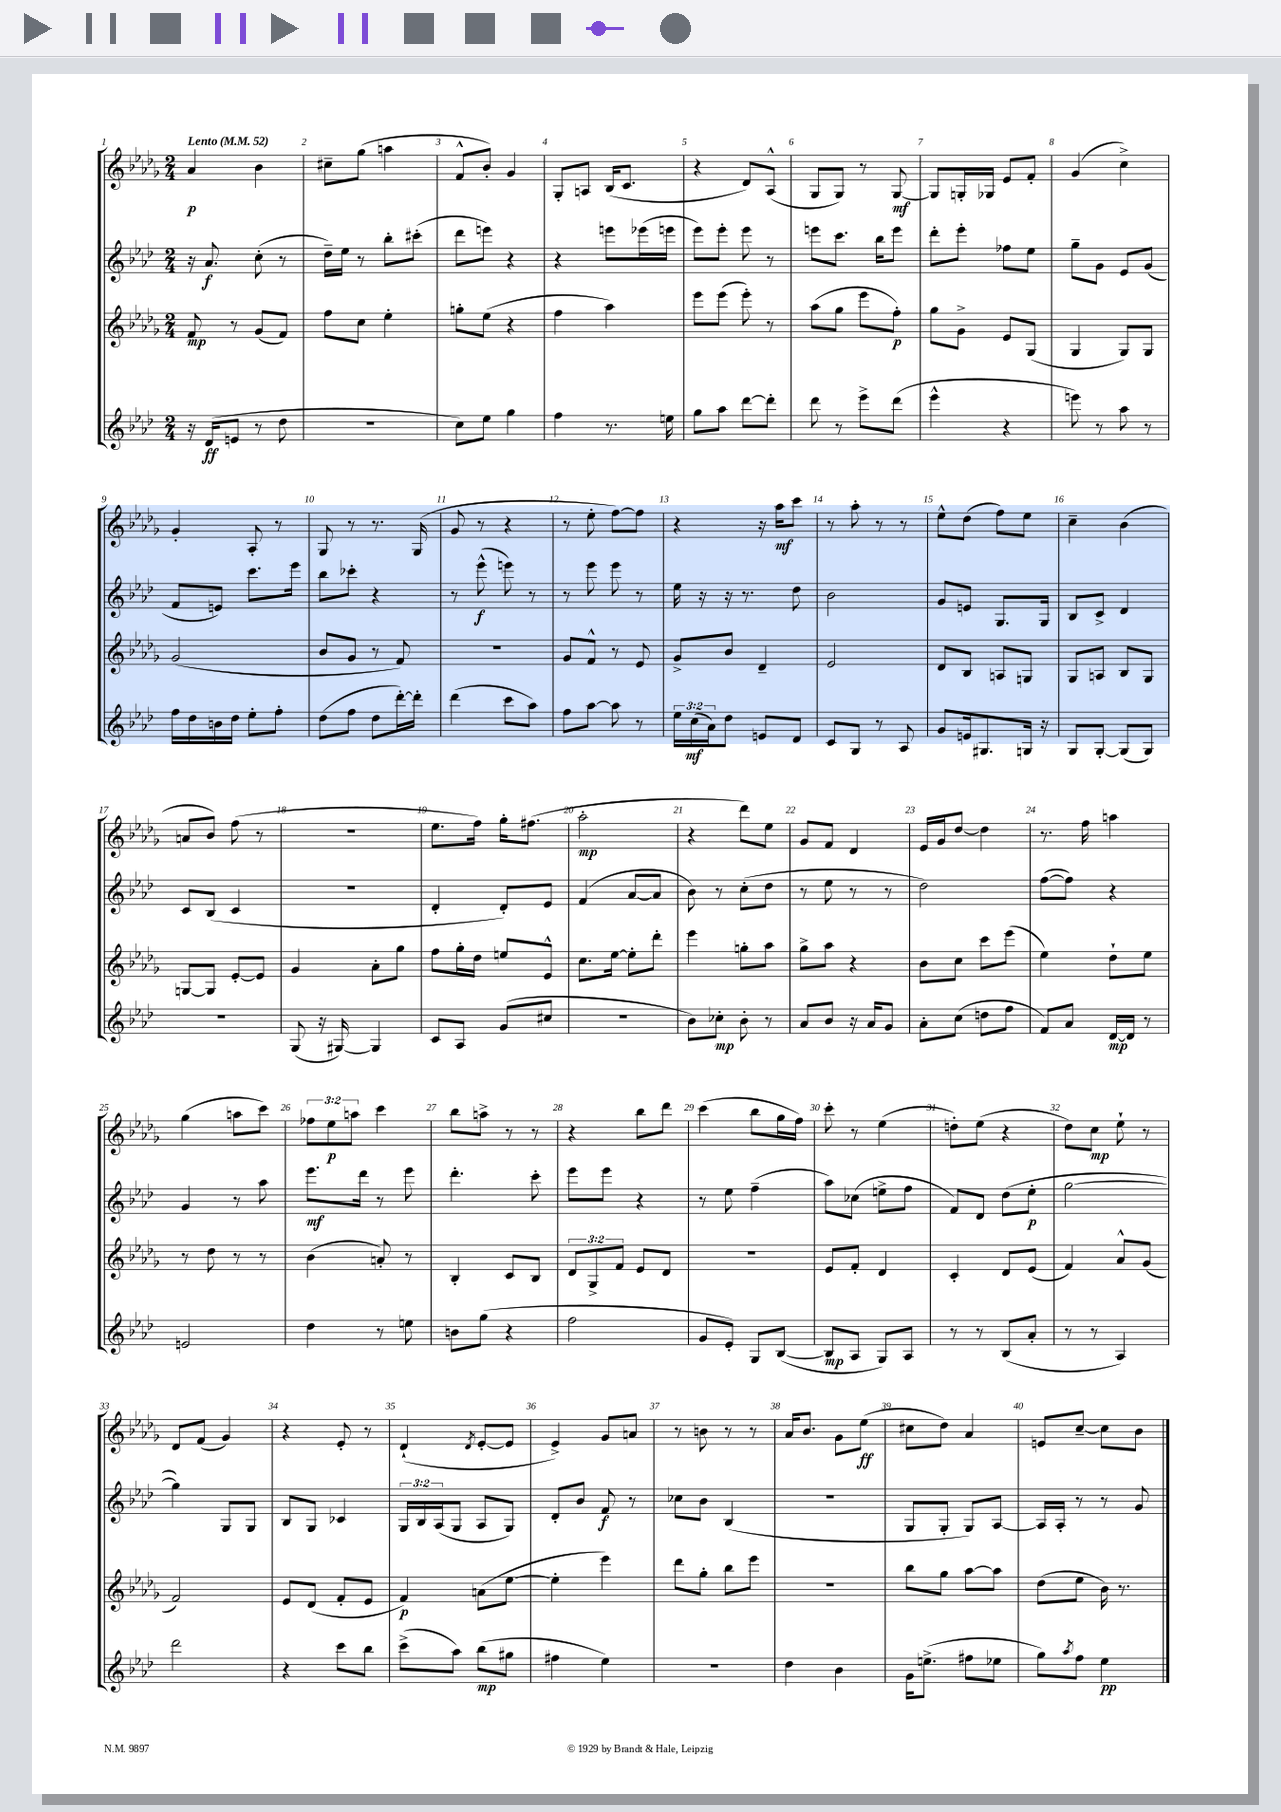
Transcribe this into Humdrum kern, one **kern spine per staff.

**kern	**kern	**kern	**kern
*staff4	*staff3	*staff2	*staff1
*clefG2	*clefG2	*clefG2	*clefG2
*k[b-e-a-d-]	*k[b-e-a-d-g-]	*k[b-e-a-d-]	*k[b-e-a-d-g-]
*M2/4	*M2/4	*M2/4	*M2/4
*MM52	*MM52	*MM52	*MM52
16r	8f/	16r	4a-/
(16d-/LK	.	8.a-/	.
8e/J	8r	.	.
8r	(8g-/L	(8cc'\	4b-\
8dd-\	8f/J)	8r	.
=	=	=	=
2r	8ff\L	16dd-~\LL)	8cc#~\L
.	.	16ee-\JJ	.
.	8cc\J	8r	(8gg-\J
.	4ee-'\	8bb-'\L	4aa\
.	.	(8ccc#'\J	.
=	=	=	=
8cc\L)	8gg'\L	8ddd-\L	8f^^/L
8ee-\J	(8ee-\J	8eee\J)	8b-'/J)
4gg\	4r	4r	4g-/
=	=	=	=
4ff\	4ff\	4r	8G-'/L
.	.	.	8A/J
8.r	4aa-\)	8eee\L	(16B-/LK
.	.	.	8.c/J
.	.	(16eee-\L	.
16ee\	.	16eee\JJ	.
=	=	=	=
8gg\L	8eee-\L	8eee-\L)	4r
8aa-\J	(8eee-\J	8eee-'\J	.
[8ddd-\L	8eee-'\)	8eee-\	8d-/L)
8ddd-'\]J	8r	8r	(8A-^^/J
=	=	=	=
8ddd-\	(8aa-\L	8eee\L	8G-/L
8r	8gg-\J	8.ccc\J	8G-/J)
8eee-^\L	8eee-\L	.	8r
.	.	16bb-\LK	.
(8ddd-\J	8ff'\J)	8eee\J	[8G-/
=	=	=	=
4eee-^^\	8gg-\L	8ddd-'\L	8G-/]L
.	8g-^\J	8eee-'\J	16G'/L
.	.	.	16G-/JJ
4r	8e-/L	8ff-\L	8e-/L
.	(8G-/J	8ee-\J	8f'/J
=	=	=	=
8eee\)	4G-/	8gg~\L	(4g-/
8r	.	8g\J	.
8aa-\	8G-/L)	8e-/L	4cc^\)
8r	8G-/J	(8g/J	.
=	=	=	=
16ff\LL	(2g-/	8f/L	4g-'/
16dd-\	.	.	.
16b\	.	8e/J)	.
16dd-\JJ	.	.	.
8ee-'\L	.	8.ccc\L	8A-'/
8ff'\J	.	.	8r
.	.	16eee-\Jk	.
=	=	=	=
(8dd-\L	8b-/L	8bb-\L	8G-/
8ff\J	8g-/J	8ccc-'\J	8r
8dd-\L	8r	4r	8.r
[16ddd-'\L)	8f/)	.	.
16ddd-'\]JJ	.	.	(16G-/
=	=	=	=
(4ddd-\	2r	8r	8g-/
.	.	(8eee-^^\	8r
8ccc\L	.	8eee\)	4r
8aa-\J)	.	8r	.
=	=	=	=
8ff\L	8g-/L	8r	8r
[8aa-\J	8f^^/J	8eee-\	8ee-'\
8aa-\]	8r	8eee-\	[8ff\L)
8r	8e-/	8r	8ff\]J
=	=	=	=
24ee-\LL	8g-^/L	16ee-\	4r
(24cc\	.	.	.
.	.	16r	.
24a-\J)	.	.	.
8dd-\J	8b-/J	16r	.
.	.	8.r	.
8e/L	4d-~/	.	16r
.	.	.	16aa-\LK
8d-/J	.	8dd-\	8ccc\J
=	=	=	=
8c/L	2e-/	2b-\	8r
8G/J	.	.	8aa-'\
8r	.	.	8r
8A-/	.	.	8r
=	=	=	=
8g/L	8d-/L	8g/L	8ee-^^\L
16e/k	8B-/J	8e/J	(8dd-\J
8.G#/	.	.	.
.	8A/L	8.G/L	8ff\L)
16G/Jk	8G/J	.	8ee-\J
16r	.	16G/Jk	.
=	=	=	=
8G/L	8G-/L	8B-/L	4cc~\
[8G'/J	8A/J	8c^/J	.
(8G/]L	8B-/L	4d-/	(4b-\
8G/J)	8G-/J	.	.
=	=	=	=
2r	[8G/L	8c/L	8a/L
.	8G/]J	(8B-/J	8b-/J)
.	[8e-'/L	4c/	(8ff\
.	8e-/]J	.	8r
=	=	=	=
(8G/	4g-/	2r	2r
16r	.	.	.
[16G#/)	.	.	.
4G#/]	8a-'\L	.	.
.	8gg-\J	.	.
=	=	=	=
8c/L	8ff\L	4d-'/	8.ee-\L
8A-/J	16gg-'\L	.	.
.	16dd-\JJ	.	16ff\Jk)
(8g/L	8ee/L	8d-'/L)	16gg-'\LK
.	.	.	(8.ff#\J
8cc#/J	8e-^^/J	8e-/J	.
=	=	=	=
2r	8.cc\L	(4f/	2aa-'\
.	[16ee-\Jk	.	.
.	8ee-'\]L	[8a-/L	.
.	8ddd-'\J	8a-/]J	.
=	=	=	=
8b-\L)	4eee-\	8b-\)	4r
8cc-'\J	.	8r	.
8b-'\	8gg'\L	(8cc'\L	8ddd-\L)
8r	8aa-\J	8dd-\J	8ee-\J
=	=	=	=
8a-/L	8gg-^\L	8r	8g-/L
8b-/J	8aa-\J	8ee-\	8f/J
16r	4r	8r	4d-/
16a-/LK	.	.	.
8g/J	.	8r	.
=	=	=	=
8a-'\L	8b-\L	2dd-\)	16e-/LL
.	.	.	16g-/J
(8cc\J	8cc\J	.	[8dd-/J
8dd\L	8ccc\L	.	4dd-\]
8ff\J	(8eee-\J	.	.
=	=	=	=
8f/L)	4ee-\)	([8ff\L	8.r
8a-/J	.	8ff\]J)	.
.	.	.	16ff\
[16d-/LL	8dd-`\L	4r	4aa\
16d-/]JJ	.	.	.
8r	8ee-\J	.	.
=	=	=	=
2e/	8r	4g/	(4gg-\
.	8dd-\	.	.
.	8r	8r	8aa\L
.	8r	8aa-\	8ccc\J)
=	=	=	=
4dd-\	(4b-\	8.eee-\L	12ff-\L
.	.	.	12ee-\
.	.	.	12aa\J
.	.	16ddd-\Jk	.
8r	8a'/)	8r	4ccc\
8ee\	8r	8eee-\	.
=	=	=	=
8b\L	4B-'/	4.ddd-'\	8bb-\L
(8gg\J	.	.	8aa^\J
4r	8c/L	.	8r
.	8B-/J	8ccc'\	8r
=	=	=	=
2ff\	12d-/L	8eee-\L	4r
.	12G-^/	.	.
.	.	8eee-\J	.
.	12f/J	.	.
.	8e-/L	4r	8bb-\L
.	8d-/J	.	8ddd-\J
=	=	=	=
8g/L	2r	8r	(4ccc\
8e-'/J)	.	8ee-\	.
8G/L	.	(4ff~\	8bb-\L
([8B-/J	.	.	16gg-\L
.	.	.	16ff\JJ)
=	=	=	=
8B-/]L	8e-/L	8aa-\L)	8ccc'\
8A-/J	8f'/J	(8cc-\J	8r
8G/L)	4d-/	8ee^\L	(4ee-\
8A-/J	.	8ff\J	.
=	=	=	=
8r	4c'/	8f/L)	8dd'\L)
8r	.	8d-/J	(8ee-\J
(8B-/L	8d-/L	(8dd-\L	4r
8a-'/J	(8e-/J	8ee-'\J	.
=	=	=	=
8r	4f/)	[2gg\	8dd-\L)
8r	.	.	8cc\J
4A-/)	8a-^^/L	.	8ee-`\
.	(8g-/J	.	8r
=	=	=	=
2ddd-\	2f/)	4gg\])	8d-/L
.	.	.	(8f/J
.	.	8G/L	4g-/)
.	.	8G/J	.
=	=	=	=
4r	8e-/L	8B-/L	4r
.	(8d-/J	8G/J	.
8ccc\L	8f'/L	4c-/	8e-'/
8bb-\J	8e-/J	.	8r
=	=	=	=
(8ccc^\L	4f/)	24G/LL	(4d-`/
.	.	24B-/	.
.	.	(24A-/J	.
8aa-\J)	.	8G/J	.
.	.	.	8qd-/
(8bb-\L	(8a\L	8A-/L	[8e-'/L
8gg#\J	[8ee-\J	8G/J)	8e-/]J
=	=	=	=
4ff#\	4ee-'\]	8d-'/L	4e-^/)
.	.	8b-/J	.
4ee-\)	4eee-\)	8f/	8g-/L
.	.	8r	8a/J
=	=	=	=
2r	8ddd-\L	8cc-\L	8r
.	8gg-'\J	8b-\J	8b\
.	8bb-\L	(4B-/	8r
.	8eee-\J	.	8r
=	=	=	=
4dd-\	2r	2r	16a-/LK
.	.	.	8.b-/J
4b-\	.	.	8g-\L
.	.	.	(8ee-\J
=	=	=	=
16g\LK	8bb-\L	8G/L	8cc#\L
(8.ee^\J	.	.	.
.	8gg-\J	8G'/J	8dd-\J)
8ff#\L	[8aa-\L	8G/L)	4a-/
8ee-\J	8aa-\]J	[8A-/J	.
=	=	=	=
8gg\L)	(8dd-\L	16A-/]LL	8e/L
.	.	16A-'/JJ	.
8qaa-/	.	.	.
8ff\J	8ee-\J	8r	[8cc~/J
4ee-\	16b-\)	8r	8cc\]L
.	8.r	.	.
.	.	8g/	8b-\J
==	==	==	==
*-	*-	*-	*-
